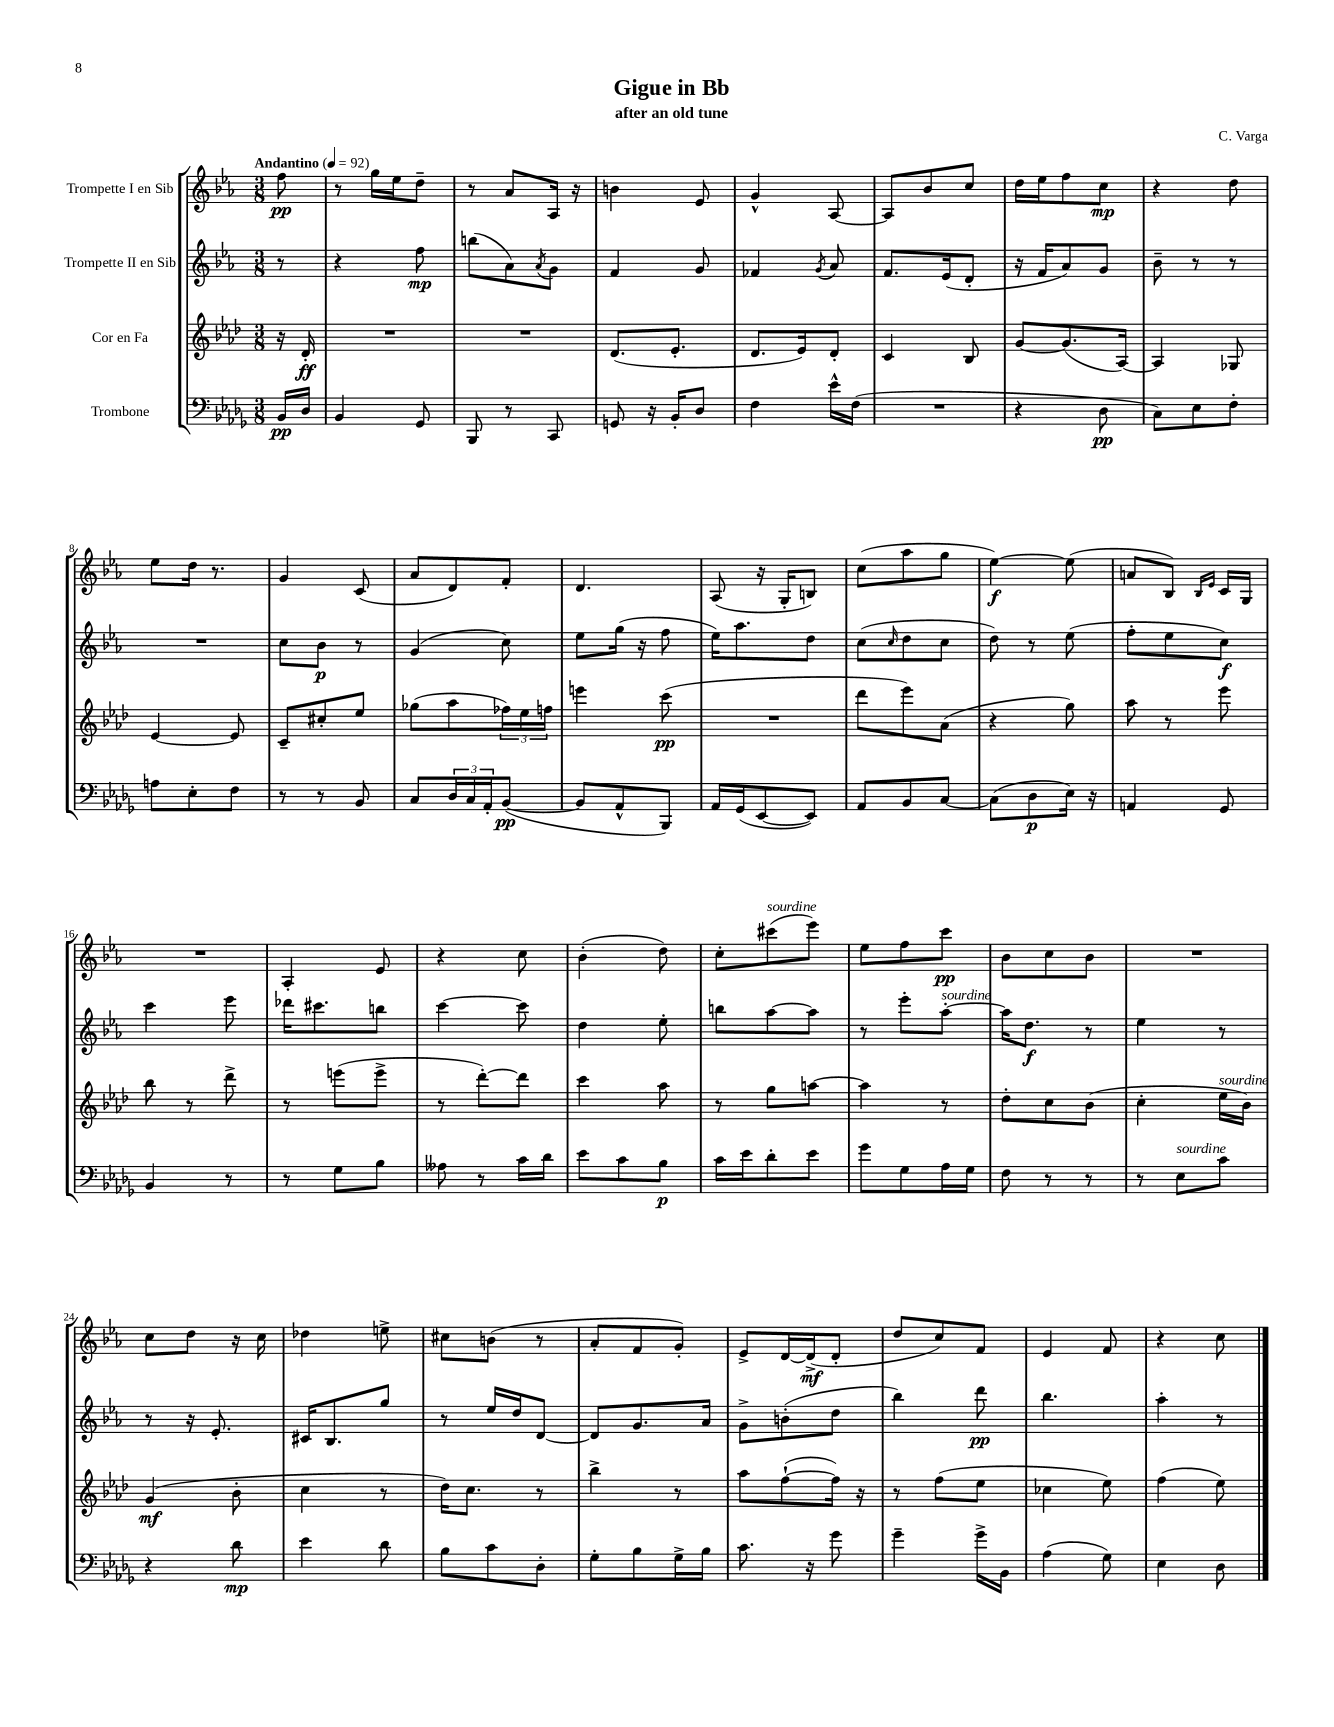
\header { title = "Gigue in Bb" composer = "C. Varga" subtitle = "after an old tune" }
<<
\new StaffGroup <<
\new Staff = "s0" \with { instrumentName = "Trompette I en Sib" } {
    \clef treble \key ees \major \numericTimeSignature \time 3/8 \partial 8 \tempo "Andantino" 4 = 92
    f''8\pp |
    r8 g''16 ees''16 d''8-- |
    r8 aes'8 aes16 r16 |
    b'4 ees'8 |
    g'4-^ aes8~ |
    aes8 bes'8 c''8 |
    d''16 ees''16 f''8 c''8\mp |
    r4 d''8 |
    ees''8 d''16 r8. |
    g'4 c'8( |
    aes'8 d'8) f'8-. |
    d'4. |
    aes8( r16 g16-. b8) |
    c''8( aes''8 g''8 |
    ees''4~\f) ees''8( |
    a'8 bes8) \grace { bes16 ees'16 } c'16 g16 |
    R4. |
    aes4-. ees'8 |
    r4 c''8 |
    bes'4-.( d''8) |
    c''8-. cis'''8^\markup { \italic "sourdine" }( ees'''8) |
    ees''8 f''8 c'''8\pp |
    bes'8 c''8 bes'8 |
    R4. |
    c''8 d''8 r16 c''16 |
    des''4 e''8-> |
    cis''8 b'8( r8 |
    aes'8-. f'8 g'8-.) |
    ees'8-> d'16~ d'16->\mf( d'8-. |
    d''8 c''8) f'8 |
    ees'4 f'8 |
    r4 c''8 \bar "|." |
}
\new Staff = "s1" \with { instrumentName = "Trompette II en Sib" } {
    \clef treble \key ees \major \numericTimeSignature \time 3/8 \partial 8
    r8 |
    r4 f''8\mp |
    b''8( aes'8) \acciaccatura { aes'8 } g'8 |
    f'4 g'8 |
    fes'4 \acciaccatura { g'8 } aes'8 |
    f'8. ees'16( d'8-. |
    r16 f'16 aes'8) g'8 |
    bes'8-- r8 r8 |
    R4. |
    c''8 bes'8\p r8 |
    g'4( c''8) |
    ees''8 g''16( r16 f''8 |
    ees''16) aes''8. d''8 |
    c''8( \grace { c''16 } d''8 c''8 |
    d''8) r8 ees''8( |
    f''8-. ees''8 c''8\f) |
    c'''4 ees'''8 |
    des'''16 cis'''8. b''8 |
    c'''4~ c'''8 |
    d''4 ees''8-. |
    b''8 aes''8~ aes''8 |
    r8 ees'''8-. aes''8~-.^\markup { \italic "sourdine" } |
    aes''16 d''8.\f r8 |
    ees''4 r8 |
    r8 r16 ees'8.-. |
    cis'16 bes8. g''8 |
    r8 ees''16 d''16 d'8~ |
    d'8 g'8. aes'16 |
    g'8-> b'8-.( d''8 |
    bes''4) d'''8\pp |
    bes''4. |
    aes''4-. r8 \bar "|." |
}
\new Staff = "s2" \with { instrumentName = "Cor en Fa" } {
    \clef treble \key aes \major \numericTimeSignature \time 3/8 \partial 8
    r16 des'16-.\ff |
    R4. |
    R4. |
    des'8.( ees'8.-. |
    des'8. ees'16) des'8-. |
    c'4 bes8 |
    g'8~ g'8.( aes16~) |
    aes4 ges8 |
    ees'4~ ees'8 |
    c'8-- cis''8-. ees''8 |
    ges''8( aes''8 \tuplet 3/2 { fes''16) ees''16 f''16 } |
    e'''4 c'''8\pp( |
    R4. |
    des'''8 ees'''8) aes'8( |
    r4 g''8) |
    aes''8 r8 ees'''8 |
    bes''8 r8 des'''8-> |
    r8 e'''8( e'''8-> |
    r8 des'''8~-.) des'''8 |
    c'''4 aes''8 |
    r8 g''8 a''8~ |
    a''4 r8 |
    des''8-. c''8 bes'8( |
    c''4-. ees''16^\markup { \italic "sourdine" } bes'16) |
    g'4\mf( bes'8-. |
    c''4 r8 |
    des''16) c''8. r8 |
    bes''4-> r8 |
    aes''8 f''8~-!( f''16) r16 |
    r8 f''8( ees''8 |
    ces''4 ees''8) |
    f''4( ees''8) \bar "|." |
}
\new Staff = "s3" \with { instrumentName = "Trombone" } {
    \clef bass \key des \major \numericTimeSignature \time 3/8 \partial 8
    bes,16\pp des16 |
    bes,4 ges,8 |
    bes,,8 r8 c,8 |
    g,8 r16 bes,16-. des8 |
    f4 ees'16-^ f16( |
    R4. |
    r4 des8\pp |
    c8) ees8 f8-. |
    a8 ees8-. f8 |
    r8 r8 bes,8 |
    c8 \tuplet 3/2 { des16 c16 aes,16-. } bes,8~\pp( |
    bes,8 aes,8-^ bes,,8) |
    aes,16 ges,16( ees,8~ ees,8) |
    aes,8 bes,8 c8~ |
    c8( des8\p ees16) r16 |
    a,4 ges,8 |
    bes,4 r8 |
    r8 ges8 bes8 |
    aeses8 r8 c'16 des'16 |
    ees'8 c'8 bes8\p |
    c'16 ees'16 des'8-. ees'8 |
    ges'8 ges8 aes16 ges16 |
    f8 r8 r8 |
    r8 ees8^\markup { \italic "sourdine" } c'8 |
    r4 des'8\mp |
    ees'4 des'8 |
    bes8 c'8 des8-. |
    ges8-. bes8 ges16-> bes16 |
    c'8. r16 ges'8 |
    ges'4-- ges'16-> bes,16 |
    aes4( ges8) |
    ees4 des8 \bar "|." |
}
>>
>>
